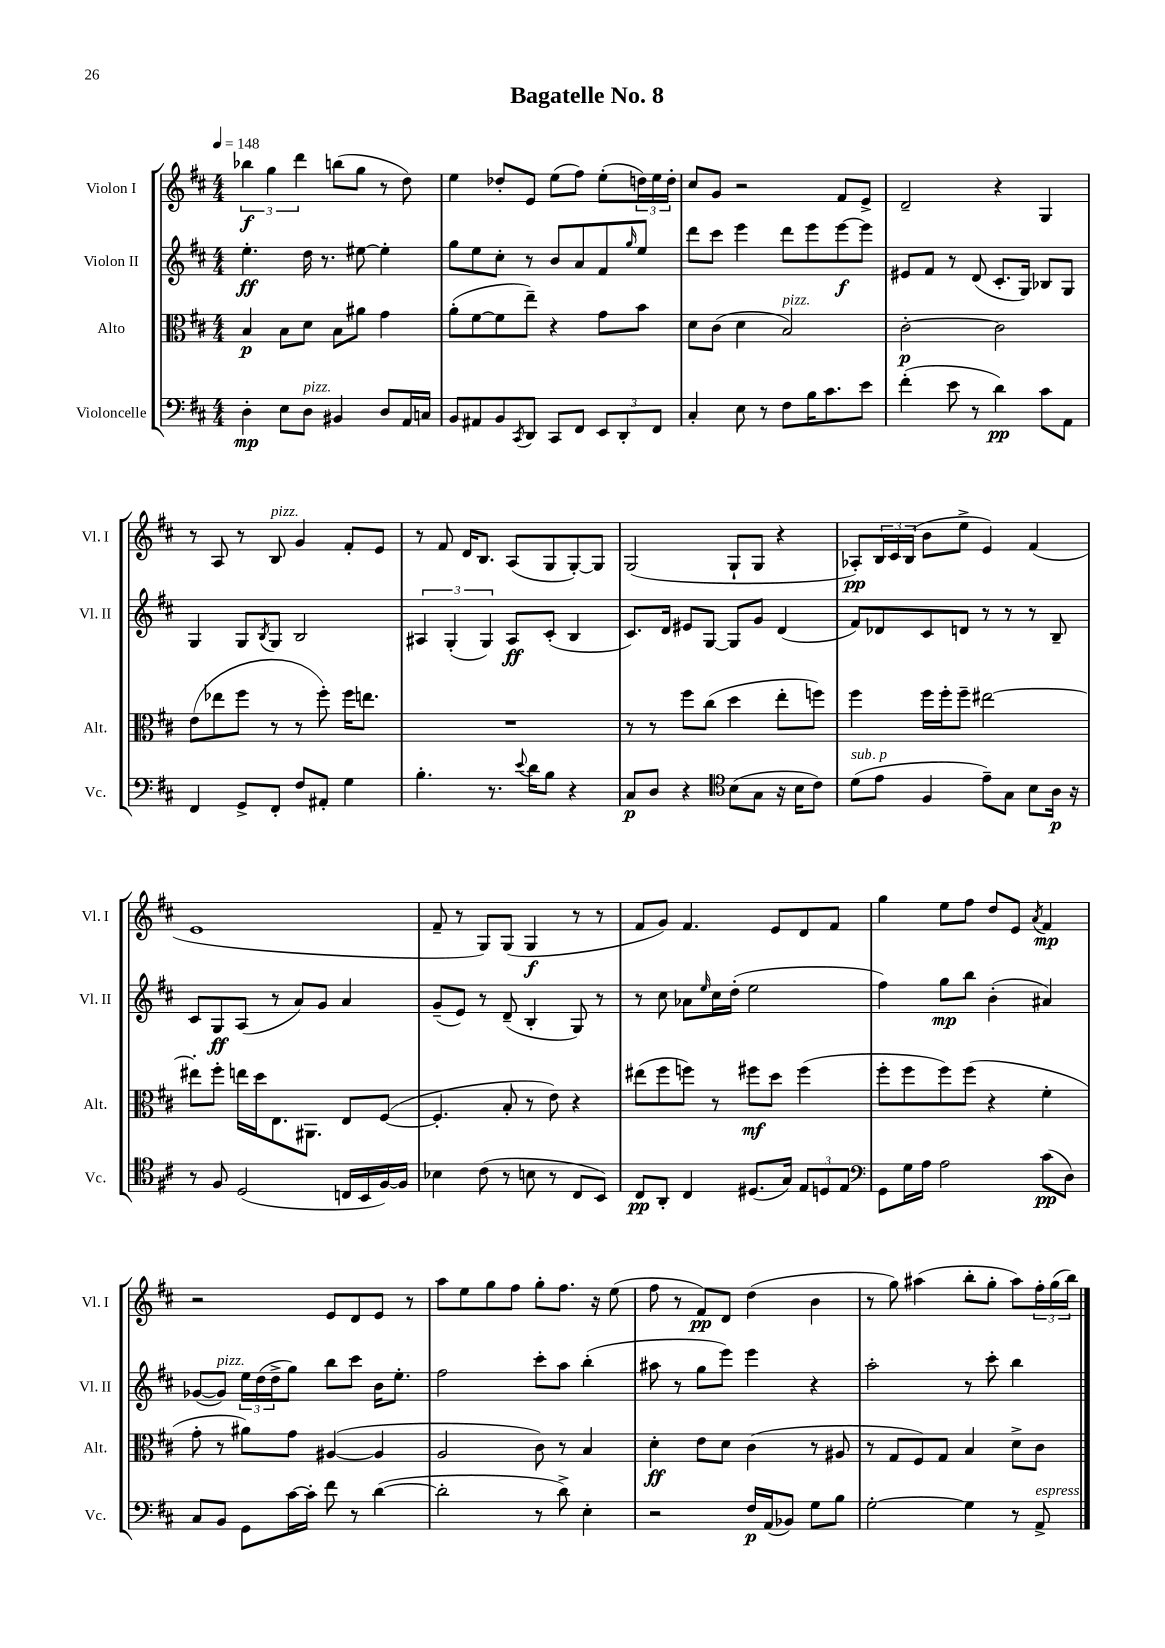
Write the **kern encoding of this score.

**kern	**dynam	**kern	**dynam	**kern	**dynam	**kern	**dynam
*part4	*part4	*part3	*part3	*part2	*part2	*part1	*part1
*staff4	*staff4	*staff3	*staff3	*staff2	*staff2	*staff1	*staff1
*I"Violoncelle	*	*I"Alto	*	*I"Violon II	*	*I"Violon I	*
*I'Vc.	*	*I'Alt.	*	*I'Vl. II	*	*I'Vl. I	*
*clefF4	*	*clefC3	*	*clefG2	*	*clefG2	*
*k[f#c#]	*	*k[f#c#]	*	*k[f#c#]	*	*k[f#c#]	*
*M4/4	*	*M4/4	*	*M4/4	*	*M4/4	*
*MM148	*	*MM148	*	*MM148	*	*MM148	*
=1	=1	=1	=1	=1	=1	=1	=1
4D'\	mp	4B/	p	4.ee'\	ff	6bb-X\	f
.	.	.	.	.	.	6gg\	.
8E\L	.	8B\L	.	.	.	.	.
.	.	.	.	.	.	6ddd\	.
!LO:TX:a:i:t=pizz.	!	!	!	!	!	!	!
8D\J	.	8d\J	.	16dd\	.	.	.
.	.	.	.	8.r	.	.	.
4BB#X/	.	8B\L	.	.	.	(8bbn\L	.
.	.	8a#X\J	.	[8ee#X\	.	8gg\J	.
8D/L	.	4g\	.	4ee#'\]	.	8r	.
16AA/L	.	.	.	.	.	8dd\)	.
16Cn/JJ	.	.	.	.	.	.	.
=2	=2	=2	=2	=2	=2	=2	=2
8BB/L	.	(8a'\L	.	8gg\L	.	4ee\	.
8AA#X/	.	[8f#\	.	8ee\	.	.	.
8BB/	.	8f#\]	.	8cc#'\J	.	8dd-X'/L	.
8qCC#/	.	.	.	.	.	.	.
8DD/J	.	8ee~\J)	.	8r	.	8e/J	.
8CC#/L	.	4r	.	8b/L	.	(8ee\L	.
8FF#/J	.	.	.	8a/	.	8ff#\J)	.
12EE/L	.	8g\L	.	8f#/	.	(8ee'\L	.
12DD'/	.	.	.	.	.	.	.
.	.	.	.	16qqgg/	.	.	.
.	.	8b\J	.	8ee/J	.	24ddn\L)	.
12FF#/J	.	.	.	.	.	24ee\	.
.	.	.	.	.	.	24dd'\JJ	.
=3	=3	=3	=3	=3	=3	=3	=3
4C#'/	.	8d\L	.	8ddd\L	.	8cc#/L	.
.	.	(8c#\J	.	8ccc#\J	.	8g/J	.
8E\	.	4d\	.	4eee\	.	2r	.
8r	.	.	.	.	.	.	.
!	!	!LO:TX:a:i:t=pizz.	!	!	!	!	!
8F#\L	.	2B/)	.	8ddd\L	.	.	.
16B\K	.	.	.	8eee\	.	.	.
8.c#\	.	.	.	.	.	.	.
.	.	.	.	[8eee\	f	8f#/L	.
8e\J	.	.	.	8eee\J]	.	8e^/J	.
=4	=4	=4	=4	=4	=4	=4	=4
(4f#'\	.	[2c#'\	p	8e#X/L	.	2d~/	.
.	.	.	.	8f#/J	.	.	.
8e\	.	.	.	8r	.	.	.
8r	.	.	.	(8d/	.	.	.
4d\)	pp	2c#\]	.	8.c#'/L	.	4r	.
.	.	.	.	16G/Jk)	.	.	.
8c#\L	.	.	.	8B-X/L	.	4G/	.
8AA\J	.	.	.	8G/J	.	.	.
!!LO:LB:g=z
=5	=5	=5	=5	=5	=5	=5	=5
4FF#/	.	(8e\L	.	4G/	.	8r	.
.	.	8ee-X\	.	.	.	8A/	.
8GG^/L	.	8ff#\J	.	8G/L	.	8r	.
.	.	.	.	8qB/	.	.	.
!	!	!	!	!	!	!LO:TX:a:i:t=pizz.	!
8FF#'/J	.	8r	.	8G/J	.	8B/	.
8F#/L	.	8r	.	2B/	.	4g/	.
8AA#X'/J	.	8ff#'\)	.	.	.	.	.
4G\	.	16ff#\KL	.	.	.	8f#'/L	.
.	.	8.een\J	.	.	.	.	.
.	.	.	.	.	.	8e/J	.
=6	=6	=6	=6	=6	=6	=6	=6
4.B'\	.	1r	.	6A#X/	.	8r	.
.	.	.	.	.	.	8f#/	.
.	.	.	.	(6G'/	.	.	.
.	.	.	.	.	.	16d/KL	.
.	.	.	.	.	.	8.B/J	.
.	.	.	.	6G/)	.	.	.
8.r	.	.	.	.	.	.	.
.	.	.	.	8A#/L	ff	(8A/L	.
8qqe/	.	.	.	.	.	.	.
16d\KL	.	.	.	.	.	.	.
8B\J	.	.	.	(8c#'/J	.	8G/	.
4r	.	.	.	4B/	.	[8G'/)	.
.	.	.	.	.	.	8G/J]	.
=7	=7	=7	=7	=7	=7	=7	=7
8C#/L	p	8r	.	8.c#/L)	.	(2G/	.
8D/J	.	8r	.	.	.	.	.
.	.	.	.	16d/Jk	.	.	.
4r	.	8ff#\L	.	8e#X/L	.	.	.
.	.	(8cc#\J	.	[8G/J	.	.	.
*clefC4	*	*	*	*	*	*	*
(8B\L	.	4dd\	.	8G/L]	.	8G`/L	.
8G\J	.	.	.	8g/J	.	8G/J	.
16r	.	8ee'\L	.	(4d/	.	4r	.
16B\KL	.	.	.	.	.	.	.
8c#\J)	.	8ffn\J)	.	.	.	.	.
=8	=8	=8	=8	=8	=8	=8	=8
!LO:TX:a:i:t=sub. p	!	!	!	!	!	!	!
(8d\L	.	4ff#\	.	8f#/L)	.	8A-X'/L)	pp
8e\J	.	.	.	8d-X/	.	24B/L	.
.	.	.	.	.	.	24c#/	.
.	.	.	.	.	.	(24B/JJ	.
4F#/	.	16ff#\LL	.	8c#/	.	8b\L	.
.	.	16ff#'\J	.	.	.	.	.
.	.	8ff#~\J	.	8dn/J	.	8ee^\J	.
8e~\L)	.	[2ee#X\	.	8r	.	4e/)	.
8G\J	.	.	.	8r	.	.	.
8B\L	.	.	.	8r	.	(4f#/	.
16A\Jk	p	.	.	8B~/	.	.	.
16r	.	.	.	.	.	.	.
!!LO:LB:g=z
=9	=9	=9	=9	=9	=9	=9	=9
8r	.	8ee#X'\L]	.	8c#/L	.	1e	.
8F#/	.	8ff#'\J	.	8G/	ff	.	.
(2D/	.	16een\LL	.	(8A/J	.	.	.
.	.	16dd\J	.	.	.	.	.
.	.	8.E\	.	8r	.	.	.
.	.	.	.	8a/L)	.	.	.
.	.	8.AA#X\J	.	.	.	.	.
.	.	.	.	8g/J	.	.	.
16Cn/LL	.	8E/L	.	4a/	.	.	.
16BB/	.	.	.	.	.	.	.
[16F#/)	.	([8F#/J	.	.	.	.	.
16F#/JJ]	.	.	.	.	.	.	.
=10	=10	=10	=10	=10	=10	=10	=10
4B-X\	.	4.F#'/]	.	(8g~/L	.	8f#~/	.
.	.	.	.	8e/J)	.	8r	.
(8c#\	.	.	.	8r	.	8G/L)	.
8r	.	8B'/	.	(8d~/	.	(8G/J	.
8Bn\	.	8r	.	4B'/	.	4G/	f
8r	.	8e\)	.	.	.	.	.
8C#/L	.	4r	.	8G/)	.	8r	.
8BB/J)	.	.	.	8r	.	8r	.
=11	=11	=11	=11	=11	=11	=11	=11
8C#/L	pp	(8ee#X\L	.	8r	.	8f#/L	.
8AA'/J	.	8ff#\	.	8cc#\	.	8g/J)	.
4C#/	.	8ffn\J)	.	8a-X\L	.	4.f#/	.
.	.	.	.	16qqee/	.	.	.
.	.	8r	.	16cc#\L	.	.	.
.	.	.	.	(16dd'\JJ	.	.	.
(8.D#X/L	.	8ff#X\L	mf	2ee\	.	.	.
.	.	8dd\J	.	.	.	8e/L	.
16G/Jk)	.	.	.	.	.	.	.
12E/L	.	(4ff#\	.	.	.	8d/	.
12Dn/	.	.	.	.	.	.	.
.	.	.	.	.	.	8f#/J	.
12E/J	.	.	.	.	.	.	.
=12	=12	=12	=12	=12	=12	=12	=12
*clefF4	*	*	*	*	*	*	*
8GG\L	.	8ff#'\L	.	4ff#\)	.	4gg\	.
16G\L	.	8ff#\	.	.	.	.	.
16A\JJ	.	.	.	.	.	.	.
2A\	.	8ff#\)	.	8gg\L	mp	8ee\L	.
.	.	(8ff#\J	.	8bb\J	.	8ff#\J	.
.	.	4r	.	(4b'\	.	8dd/L	.
.	.	.	.	.	.	8e/J	.
.	.	.	.	.	.	8qa/	.
(8c#\L	pp	4f#'\	.	4a#X/)	.	4f#/	mp
8D\J)	.	.	.	.	.	.	.
!!LO:LB:g=z
=13	=13	=13	=13	=13	=13	=13	=13
8C#/L	.	8g'\	.	([8g-X/L	.	2r	.
!	!	!	!	!LO:TX:a:i:t=pizz.	!	!	!
8BB/J	.	8r	.	8g-/J])	.	.	.
8GG\L	.	8a#X\L)	.	24ee\LL	.	.	.
.	.	.	.	(24dd\	.	.	.
.	.	.	.	24dd^\J	.	.	.
[16c#\L	.	8g\J	.	8gg\J)	.	.	.
16c#'\JJ]	.	.	.	.	.	.	.
8f#\	.	([4A#X/	.	8bb\L	.	8e/L	.
8r	.	.	.	8ccc#\J	.	8d/	.
([4d\	.	4A#/]	.	16b\KL	.	8e/J	.
.	.	.	.	8.ee'\J	.	.	.
.	.	.	.	.	.	8r	.
=14	=14	=14	=14	=14	=14	=14	=14
2d'\]	.	2A/	.	2ff#\	.	8aa\L	.
.	.	.	.	.	.	8ee\	.
.	.	.	.	.	.	8gg\	.
.	.	.	.	.	.	8ff#\J	.
8r	.	8c#\)	.	8ccc#'\L	.	8gg'\L	.
8d^\)	.	8r	.	8aa\J	.	8.ff#\J	.
4E'\	.	4B/	.	(4bb'\	.	.	.
.	.	.	.	.	.	16r	.
.	.	.	.	.	.	(8ee\	.
=15	=15	=15	=15	=15	=15	=15	=15
2r	.	4d'\	ff	8aa#X\	.	8ff#\	.
.	.	.	.	8r	.	8r	.
.	.	8e\L	.	8gg\L	.	8f#/L)	pp
.	.	8d\J	.	8eee\J)	.	8d/J	.
16F#/LL	p	(4c#\	.	4eee\	.	(4dd\	.
(16AA/J	.	.	.	.	.	.	.
8BB-X/J)	.	.	.	.	.	.	.
8G\L	.	8r	.	4r	.	4b\	.
8B\J	.	8A#X/	.	.	.	.	.
=16	=16	=16	=16	=16	=16	=16	=16
[2G'\	.	8r	.	2aa'\	.	8r	.
.	.	8G/L	.	.	.	8gg\)	.
.	.	8F#/)	.	.	.	(4aa#X\	.
.	.	8G/J	.	.	.	.	.
4G\]	.	4B/	.	8r	.	8bb'\L	.
.	.	.	.	8ccc#'\	.	8gg'\J	.
8r	.	8d^\L	.	4bb\	.	8aa#\L)	.
!LO:TX:a:i:t=espress.	!	!	!	!	!	!	!
8AA^/	.	8c#\J	.	.	.	24ff#'\L	.
.	.	.	.	.	.	(24gg\	.
.	.	.	.	.	.	24bb\JJ)	.
==	==	==	==	==	==	==	==
*-	*-	*-	*-	*-	*-	*-	*-
